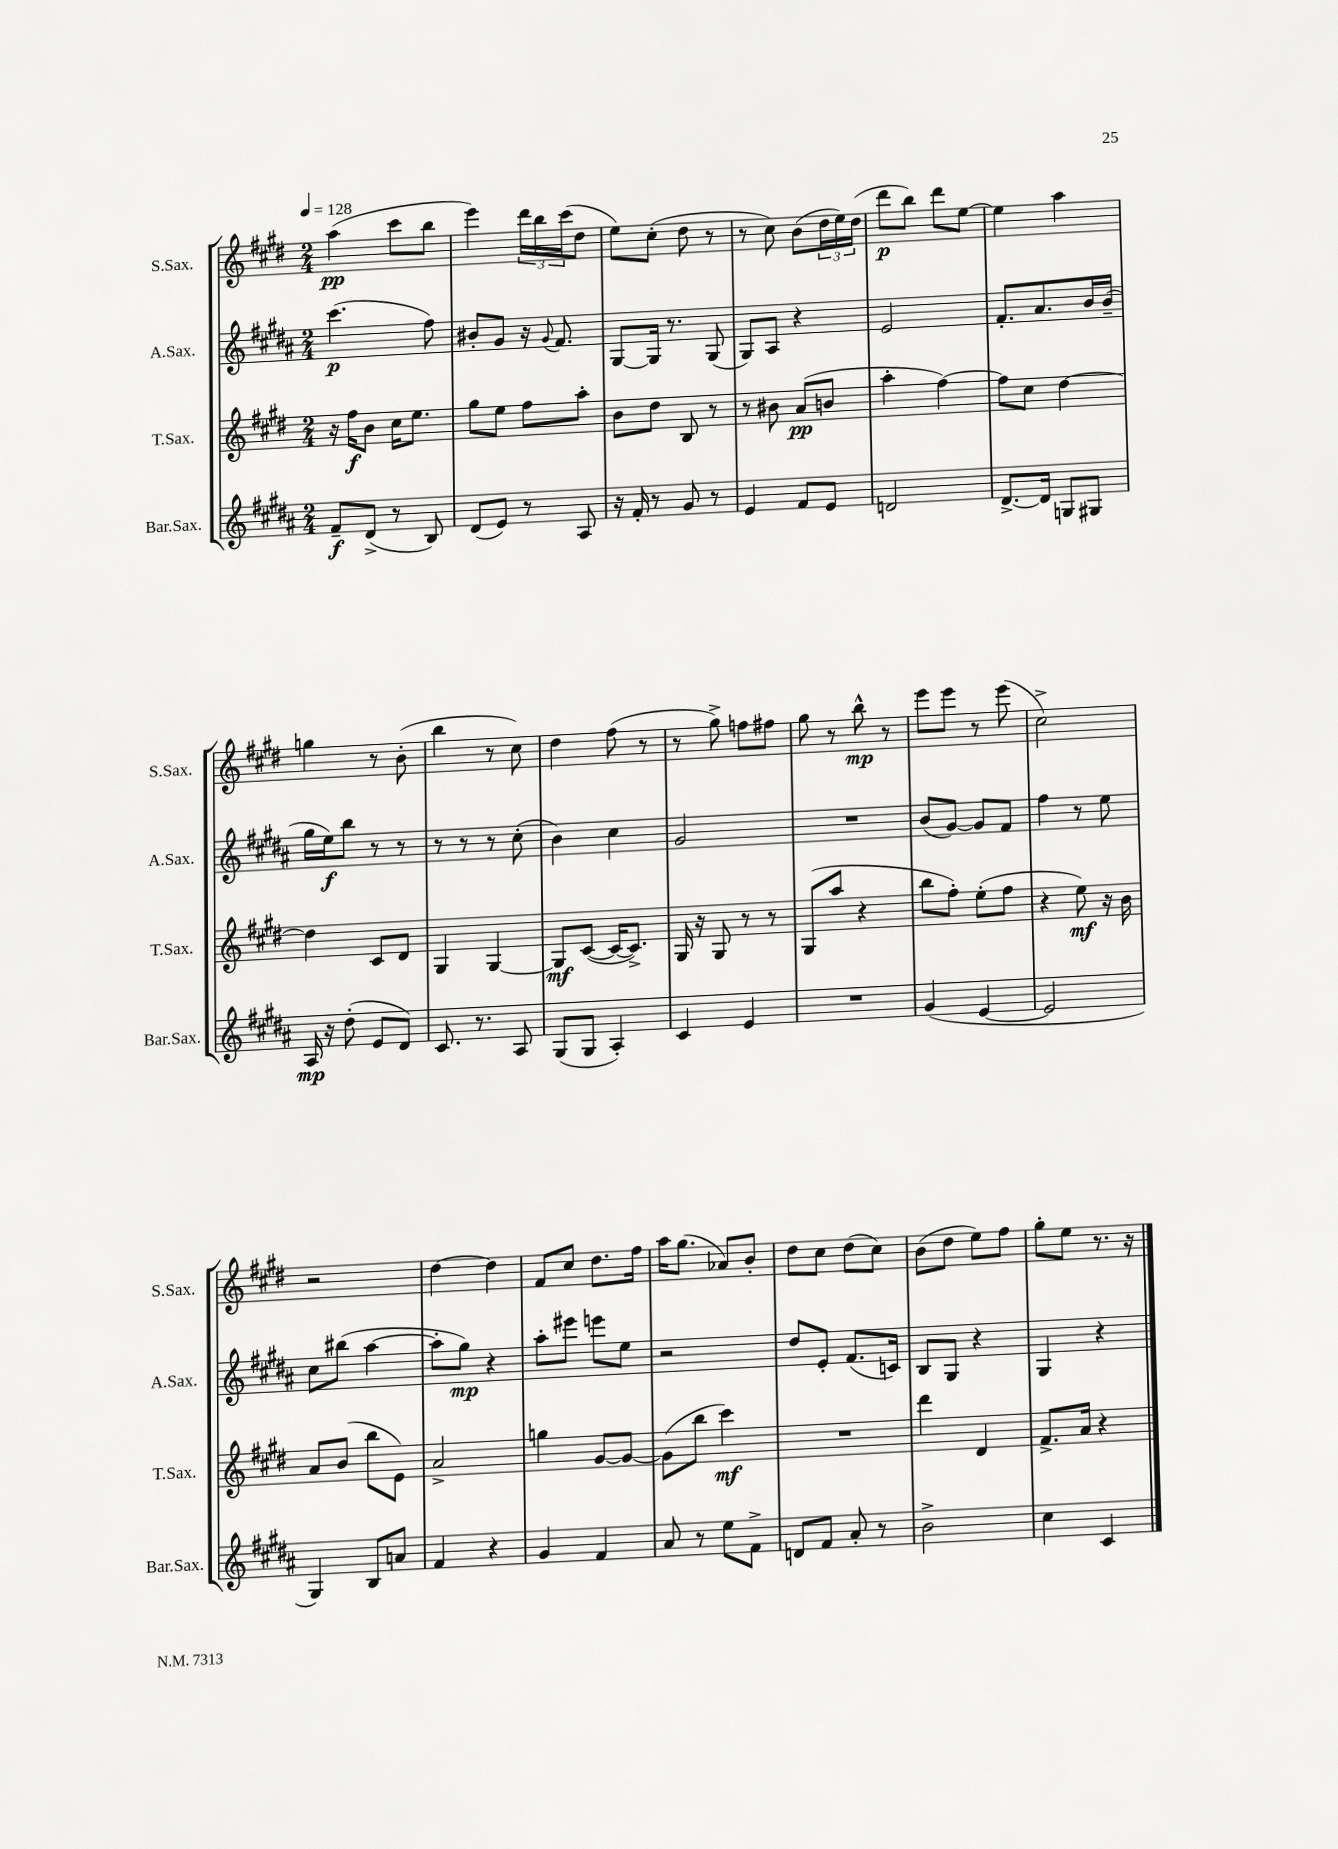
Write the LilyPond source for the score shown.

<<
\new StaffGroup <<
\new Staff = "s0" \with { instrumentName = "S.Sax." shortInstrumentName = "S.Sax." } {
    \clef treble \key e \major \numericTimeSignature \time 2/4 \tempo 4 = 128
    a''4\pp( cis'''8 b''8 |
    e'''4) \tuplet 3/2 { dis'''16 b''16 cis'''16( } dis''8 |
    e''8) cis''8-.( dis''8 r8 |
    r8 cis''8) b'8( \tuplet 3/2 { dis''16 e''16) dis''16( } |
    dis'''8\p b''8) dis'''8 e''8~ |
    e''4 a''4 |
    g''4 r8 b'8-.( |
    b''4 r8 cis''8) |
    dis''4 fis''8( r8 |
    r8 gis''8->) f''8 fis''8 |
    gis''8 r8 b''8-^\mp r8 |
    e'''8 e'''8 r8 e'''8( |
    cis''2->) |
    r2 |
    dis''4~ dis''4 |
    fis'8 cis''8 dis''8. fis''16 |
    a''16 gis''8.( aes'8) b'8-. |
    dis''8 cis''8 dis''8( cis''8) |
    b'8( dis''8 e''8) fis''8 |
    gis''8-. e''8 r8. r16 \bar "|." |
}
\new Staff = "s1" \with { instrumentName = "A.Sax." shortInstrumentName = "A.Sax." } {
    \clef treble \key b \major \numericTimeSignature \time 2/4
    cis'''4.\p( fis''8) |
    bis'8-. gis'8 r16 \appoggiatura { gis'8 } fis'8. |
    gis8~ gis16 r8. gis8( |
    gis8) ais8 r4 |
    e'2 |
    fis'8.-. ais'8. b'16 b'16--( |
    gis''16 e''16\f) b''8 r8 r8 |
    r8 r8 r8 cis''8-.( |
    b'4) cis''4 |
    gis'2 |
    R2 |
    b'8( gis'8~) gis'8 fis'8 |
    fis''4 r8 e''8 |
    cis''8 bis''8( ais''4~ |
    ais''8-. gis''8\mp) r4 |
    ais''8-. eis'''8 e'''8 e''8 |
    r2 |
    dis''8 e'8-. fis'8.( c'16) |
    b8 gis8 r4 |
    gis4 r4 \bar "|." |
}
\new Staff = "s2" \with { instrumentName = "T.Sax." shortInstrumentName = "T.Sax." } {
    \clef treble \key e \major \numericTimeSignature \time 2/4
    r16 fis''16\f b'8 cis''16 e''8. |
    gis''8 e''8 fis''8 a''8-. |
    b'8 dis''8 b8 r8 |
    r8 bis'8 a'8\pp( b'8 |
    a''4-. fis''4~) |
    fis''8 cis''8 dis''4~ |
    dis''4 cis'8 dis'8 |
    gis4 gis4~ |
    gis8\mf cis'8~( cis'16~ cis'8.->) |
    gis16 r16 gis8 r8 r8 |
    gis8( a''8 r4 |
    b''8 fis''8-.) e''8-.( fis''8 |
    r4 e''8\mf) r16 b'16 |
    a'8 b'8( b''8 e'8) |
    a'2-> |
    g''4 gis'8~ gis'8~ |
    gis'8( b''8 cis'''4\mf) |
    R2 |
    dis'''4 dis'4 |
    fis'8.-> a'16 r4 \bar "|." |
}
\new Staff = "s3" \with { instrumentName = "Bar.Sax." shortInstrumentName = "Bar.Sax." } {
    \clef treble \key b \major \numericTimeSignature \time 2/4
    fis'8--\f dis'8->( r8 b8) |
    dis'8( e'8) r8 ais8 |
    r16 fis'16-. r8 gis'8 r8 |
    e'4 fis'8 e'8 |
    d'2 |
    dis'8.~-> dis'16 g8 gis8 |
    ais16\mp r16 dis''8-.( e'8 dis'8) |
    cis'8. r8. ais8 |
    gis8( gis8 ais4-.) |
    cis'4 e'4 |
    R2 |
    gis'4( e'4~ |
    e'2 |
    gis4) b8 a'8 |
    fis'4 r4 |
    gis'4 fis'4 |
    ais'8 r8 e''8 fis'8-> |
    d'8 fis'8 ais'8-. r8 |
    b'2-> |
    cis''4 cis'4 \bar "|." |
}
>>
>>
\layout { \context { \Score \remove "Bar_number_engraver" } }
